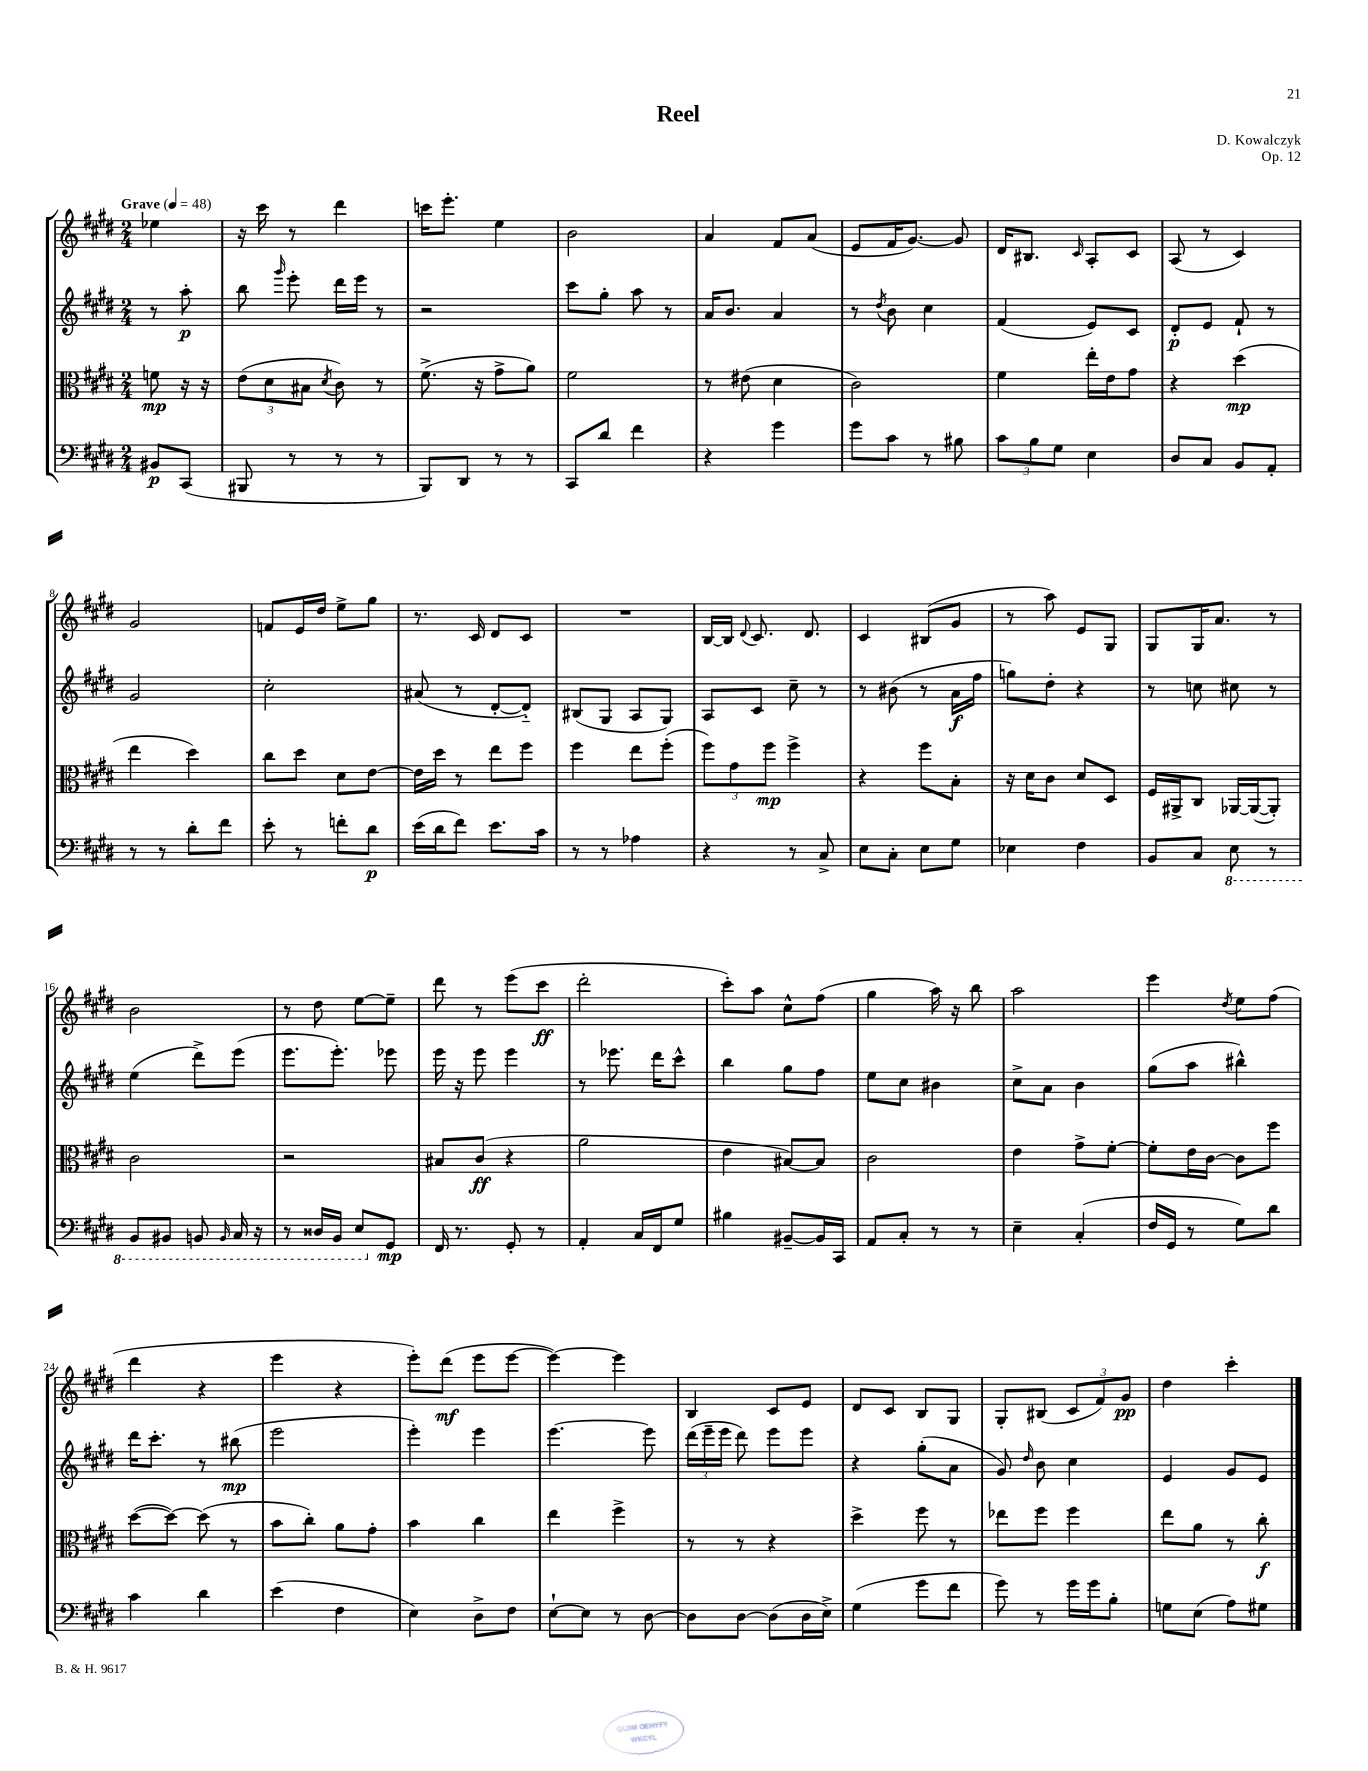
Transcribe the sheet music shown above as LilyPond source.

\header { title = "Reel" composer = "D. Kowalczyk" opus = "Op. 12" }
<<
\new StaffGroup <<
\new Staff = "s0" {
    \clef treble \key e \major \numericTimeSignature \time 2/4 \partial 4 \tempo "Grave" 4 = 48
    \autoBeamOff ees''4 |
    r16 cis'''16 r8 dis'''4 |
    c'''16[ e'''8.]-. e''4 |
    b'2 |
    a'4 fis'8[ a'8]( |
    e'8[ fis'16 gis'8.]~) gis'8 |
    dis'16[ bis8.] \grace { cis'16 } a8[-. cis'8] |
    a8( r8 cis'4) |
    gis'2 |
    f'8[ e'16 dis''16] e''8[-> gis''8] |
    r8. cis'16 dis'8[ cis'8] |
    R2 |
    b16[~ b16] \appoggiatura { dis'8 } cis'8. dis'8. |
    cis'4 bis8[( gis'8] |
    r8 a''8) e'8[ gis8] |
    gis8[ gis16 a'8.] r8 |
    b'2 |
    r8 dis''8 e''8[~ e''8]-- |
    dis'''8 r8 e'''8[( cis'''8]\ff |
    dis'''2-. |
    cis'''8[-.) a''8] cis''8[-^ fis''8]( |
    gis''4 a''16) r16 b''8 |
    a''2 |
    e'''4 \acciaccatura { dis''8 } e''8[ fis''8]( |
    dis'''4 r4 |
    e'''4 r4 |
    e'''8[-.) dis'''8]\mf( e'''8[ e'''8]~ |
    e'''4~) e'''4 |
    b4 cis'8[ e'8] |
    dis'8[ cis'8] b8[ gis8] |
    gis8[-. bis8]( \tuplet 3/2 { cis'8[ fis'8) gis'8]\pp } |
    dis''4 cis'''4-. \bar "|." |
}
\new Staff = "s1" {
    \clef treble \key e \major \numericTimeSignature \time 2/4 \partial 4
    \autoBeamOff r8 a''8-.\p |
    b''8 \grace { gis'''16 } e'''8-. dis'''16[ e'''16] r8 |
    r2 |
    cis'''8[ gis''8]-. a''8 r8 |
    a'16[ b'8.] a'4 |
    r8 \acciaccatura { dis''8 } b'8 cis''4 |
    fis'4( e'8[) cis'8] |
    dis'8[-.\p e'8] fis'8-! r8 |
    gis'2 |
    cis''2-. |
    ais'8( r8 dis'8[~-. dis'8]-_) |
    bis8[( gis8] a8[ gis8]) |
    a8[ cis'8] cis''8-- r8 |
    r8 bis'8( r8 a'16[\f fis''16] |
    g''8[) dis''8]-. r4 |
    r8 c''8 cis''8 r8 |
    e''4( dis'''8[->) e'''8]( |
    e'''8.[ e'''8.]-.) ees'''8 |
    e'''16 r16 e'''8 e'''4 |
    r8 ees'''8. dis'''16[ cis'''8]-^ |
    b''4 gis''8[ fis''8] |
    e''8[ cis''8] bis'4 |
    cis''8[-> a'8] b'4 |
    gis''8[( a''8] bis''4-^) |
    dis'''16[ cis'''8.]-. r8 bis''8\mp( |
    e'''2 |
    e'''4-.) e'''4 |
    e'''4.~ e'''8 |
    \tuplet 3/2 { dis'''16[( e'''16-- e'''16] } dis'''8) e'''8[ e'''8] |
    r4 gis''8[-.( a'8] |
    gis'8) \grace { dis''16 } b'8 cis''4 |
    e'4 gis'8[ e'8] \bar "|." |
}
\new Staff = "s2" {
    \clef alto \key e \major \numericTimeSignature \time 2/4 \partial 4
    \autoBeamOff f'8\mp r16 r16 |
    \tuplet 3/2 { e'8[( dis'8 bis8] } \acciaccatura { dis'8 } cis'8) r8 |
    fis'8.->( r16 gis'8[-> a'8]) |
    fis'2 |
    r8 eis'8( dis'4 |
    cis'2) |
    fis'4 e''16[-. e'16 gis'8] |
    r4 dis''4\mp( |
    e''4 dis''4) |
    cis''8[ dis''8] dis'8[ e'8]~ |
    e'16[ dis''16] r8 e''8[ fis''8] |
    fis''4 e''8[ fis''8]-.( |
    \tuplet 3/2 { fis''8[) gis'8 fis''8]\mp } fis''4-> |
    r4 fis''8[ b8]-. |
    r16 dis'16[ cis'8] dis'8[ dis8] |
    fis16[ ais,16-> cis8] aes,16[~ aes,16~( aes,8]-.) |
    cis'2 |
    r2 |
    bis8[ cis'8]\ff( r4 |
    a'2 |
    e'4 bis8[~) bis8] |
    cis'2 |
    e'4 gis'8[-> fis'8]~-. |
    fis'8[-. e'16 cis'16]~ cis'8[ fis''8] |
    dis''8[~( dis''8]~) dis''8( r8 |
    b'8[ cis''8]-.) a'8[ gis'8]-. |
    b'4 cis''4 |
    e''4 fis''4-> |
    r8 r8 r4 |
    dis''4-> fis''8 r8 |
    ees''8[ fis''8] fis''4 |
    e''8[ a'8] r8 cis''8-.\f \bar "|." |
}
\new Staff = "s3" {
    \clef bass \key e \major \numericTimeSignature \time 2/4 \partial 4
    \autoBeamOff bis,8[\p cis,8]( |
    bis,,8 r8 r8 r8 |
    b,,8[) dis,8] r8 r8 |
    cis,8[ dis'8] fis'4 |
    r4 gis'4 |
    gis'8[ cis'8] r8 bis8 |
    \tuplet 3/2 { cis'8[ b8 gis8] } e4 |
    dis8[ cis8] b,8[ a,8]-. |
    r8 r8 dis'8[-. fis'8] |
    e'8-. r8 f'8[-. dis'8]\p |
    e'16[( dis'16 fis'8]) e'8.[ cis'16] |
    r8 r8 aes4 |
    r4 r8 cis8-> |
    e8[ cis8]-. e8[ gis8] |
    ees4 fis4 |
    b,8[ cis8] \ottava #-1 e,8 r8 |
    b,,8[ bis,,8] b,,8 \grace { b,,16 } cis,16 r16 |
    r8 disis,16[ b,,16] e,8[ \ottava #0 gis,8]\mp |
    fis,16 r8. gis,8-. r8 |
    a,4-. cis16[ fis,16 gis8] |
    bis4 bis,8[~-- bis,16 cis,16] |
    a,8[ cis8]-. r8 r8 |
    e4-- cis4-.( |
    fis16[ gis,16] r8 gis8[) dis'8] |
    cis'4 dis'4 |
    e'4( fis4 |
    e4) dis8[-> fis8] |
    e8[~-! e8] r8 dis8~ |
    dis8[ dis8]~ dis8[( dis16 e16]->) |
    gis4( gis'8[ fis'8] |
    gis'8) r8 gis'16[ gis'16 b8]-. |
    g8[ e8]( a8[) gis8] \bar "|." |
}
>>
>>
